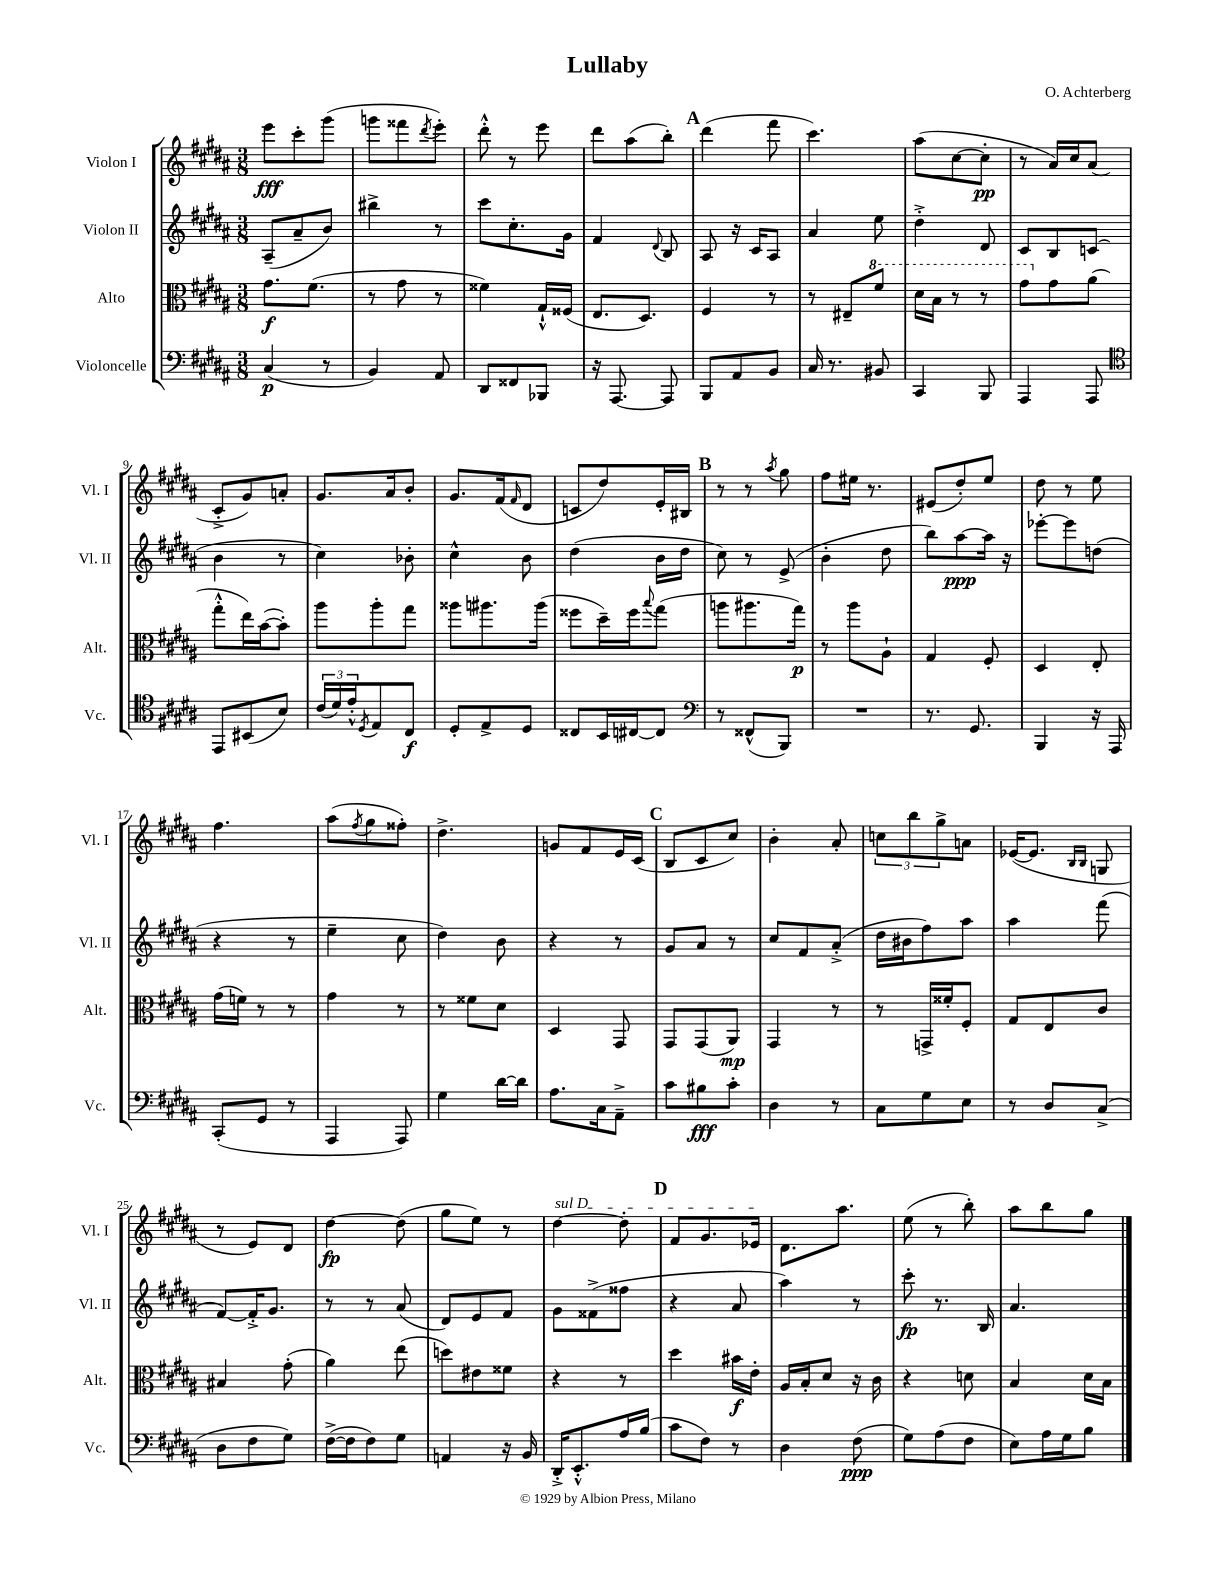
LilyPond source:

\header { title = "Lullaby" composer = "O. Achterberg" }
<<
\new StaffGroup <<
\new Staff = "s0" \with { instrumentName = "Violon I" shortInstrumentName = "Vl. I" } {
    \clef treble \key b \major \numericTimeSignature \time 3/8
    e'''8\fff cis'''8-. gis'''8( |
    g'''8 fisis'''8 \acciaccatura { dis'''8 } e'''8-.) |
    dis'''8-.-^ r8 e'''8 |
    dis'''8 ais''8( b''8-.) |
    \mark \markup { \bold "A" } dis'''4( fis'''8 |
    cis'''4.) |
    ais''8( cis''8~ cis''8-.\pp |
    r8 ais'16) cis''16 ais'8( |
    cis'8-.-> gis'8) a'8-. |
    gis'8. ais'16 b'8-. |
    gis'8. fis'16( \grace { fis'16 } dis'8 |
    c'8 dis''8) e'16-. bis16 |
    \mark \markup { \bold "B" } r8 r8 \acciaccatura { ais''8 } gis''8 |
    fis''8 eis''16 r8. |
    eis'8( dis''8-.) e''8 |
    dis''8 r8 e''8 |
    fis''4. |
    ais''8( \acciaccatura { fis''8 } gis''8 fisis''8-.) |
    dis''4.-> |
    g'8 fis'8 e'16 cis'16( |
    \mark \markup { \bold "C" } b8 cis'8 cis''8) |
    b'4-. ais'8-. |
    \tuplet 3/2 { c''8 b''8 gis''8-> } a'8 |
    ees'16~( ees'8. \grace { b16 b16 } g8 |
    r8 e'8) dis'8 |
    dis''4~\fp dis''8( |
    gis''8 e''8) r8 |
    \once \override TextSpanner.bound-details.left.text = \markup { \italic "sul D" } dis''4~\startTextSpan dis''8-. |
    \mark \markup { \bold "D" } fis'8 gis'8. ees'16\stopTextSpan |
    dis'8. ais''8. |
    e''8( r8 b''8-.) |
    ais''8 b''8 gis''8 \bar "|." |
}
\new Staff = "s1" \with { instrumentName = "Violon II" shortInstrumentName = "Vl. II" } {
    \clef treble \key b \major \numericTimeSignature \time 3/8
    ais8--( ais'8-- b'8) |
    bis''4-> r8 |
    cis'''8 cis''8.-. gis'16 |
    fis'4 \appoggiatura { dis'8 } b8 |
    \mark \markup { \bold "A" } ais8 r16 cis'16 ais8 |
    ais'4 e''8 |
    dis''4-.-> dis'8 |
    cis'8 b8 c'8( |
    b'4 r8 |
    cis''4) bes'8-. |
    cis''4-^ b'8 |
    dis''4( b'16 dis''16 |
    \mark \markup { \bold "B" } cis''8) r8 e'8->( |
    b'4-. dis''8 |
    b''8) ais''8~\ppp ais''16 r16 |
    ees'''8~-. ees'''8 d''8( |
    r4 r8 |
    e''4-- cis''8 |
    dis''4) b'8 |
    r4 r8 |
    \mark \markup { \bold "C" } gis'8 ais'8 r8 |
    cis''8 fis'8 ais'8-.->( |
    dis''16 bis'16 fis''8) ais''8 |
    ais''4 fis'''8( |
    fis'8~) fis'16-.-> gis'8. |
    r8 r8 ais'8( |
    dis'8) e'8 fis'8 |
    gis'8 fisis'8->( fisis''8 |
    \mark \markup { \bold "D" } r4 ais'8 |
    ais''4) r8 |
    cis'''8-.\fp r8. b16 |
    ais'4. \bar "|." |
}
\new Staff = "s2" \with { instrumentName = "Alto" shortInstrumentName = "Alt." } {
    \clef alto \key b \major \numericTimeSignature \time 3/8
    gis'8.\f fis'8.( |
    r8 gis'8 r8 |
    fisis'4) gis16-!-^ fisis16( |
    e8. dis8.) |
    \mark \markup { \bold "A" } fis4 r8 |
    r8 eis8-- \ottava #1 fis''8 |
    dis''16 b'16 r8 r8 |
    gis''8 \ottava #0 gis'8 ais'8( |
    gis''8-.-^ e''16) b'16~( b'8-.) |
    ais''8 ais''8-. gis''8 |
    aisis''8 ais''8. ais''16( |
    fisis''8 dis''16--) fisis''16 \appoggiatura { b''8 } gis''8( |
    \mark \markup { \bold "B" } a''8 ais''8. gis''16\p) |
    r8 ais''8 ais8-! |
    gis4 fis8-. |
    dis4 e8-. |
    gis'16( f'16) r8 r8 |
    gis'4 r8 |
    r8 fisis'8 dis'8 |
    dis4 gis,8 |
    \mark \markup { \bold "C" } gis,8 gis,8( ais,8\mp) |
    gis,4 r8 |
    r8 g,16-> fisis'16-. fis8-. |
    gis8 e8 cis'8 |
    bis4 gis'8-.( |
    ais'4) e''8( |
    d''8) eis'8 fisis'8 |
    r4 r8 |
    \mark \markup { \bold "D" } dis''4 bis'16\f e'16-. |
    ais16 b16-. dis'8 r16 cis'16 |
    r4 d'8 |
    b4 dis'16 b16 \bar "|." |
}
\new Staff = "s3" \with { instrumentName = "Violoncelle" shortInstrumentName = "Vc." } {
    \clef bass \key b \major \numericTimeSignature \time 3/8
    cis4\p( r8 |
    b,4) ais,8 |
    dis,8 fisis,8 bes,,8 |
    r16 ais,,8.~ ais,,8 |
    \mark \markup { \bold "A" } b,,8 ais,8 b,8 |
    cis16 r8. bis,8 |
    cis,4 b,,8 |
    ais,,4 ais,,8 |
    \clef tenor e,8 bis,8( b8) |
    \tuplet 3/2 { cis'16( dis'16) e'16-.-^ } \acciaccatura { dis8 } e8 cis8\f |
    dis8-. e8-> dis8 |
    cisis8 b,16 cis16~ cis8 |
    \mark \markup { \bold "B" } \clef bass r8 fisis,8-^( b,,8) |
    R4. |
    r8. gis,8. |
    b,,4 r16 ais,,16 |
    cis,8-.( gis,8 r8 |
    ais,,4 ais,,8) |
    gis4 dis'16~ dis'16 |
    ais8. cis16 ais,8---> |
    \mark \markup { \bold "C" } cis'8 bis8\fff cis'8-. |
    dis4 r8 |
    cis8 gis8 e8 |
    r8 dis8 cis8->( |
    dis8 fis8 gis8) |
    fis16~->( fis16 fis8) gis8 |
    a,4 r16 b,16 |
    dis,16-.-> e,8.-.-^ ais16 b16( |
    \mark \markup { \bold "D" } cis'8 fis8) r8 |
    dis4 fis8\ppp( |
    gis8) ais8( fis8 |
    e8) ais16 gis16 b8 \bar "|." |
}
>>
>>
